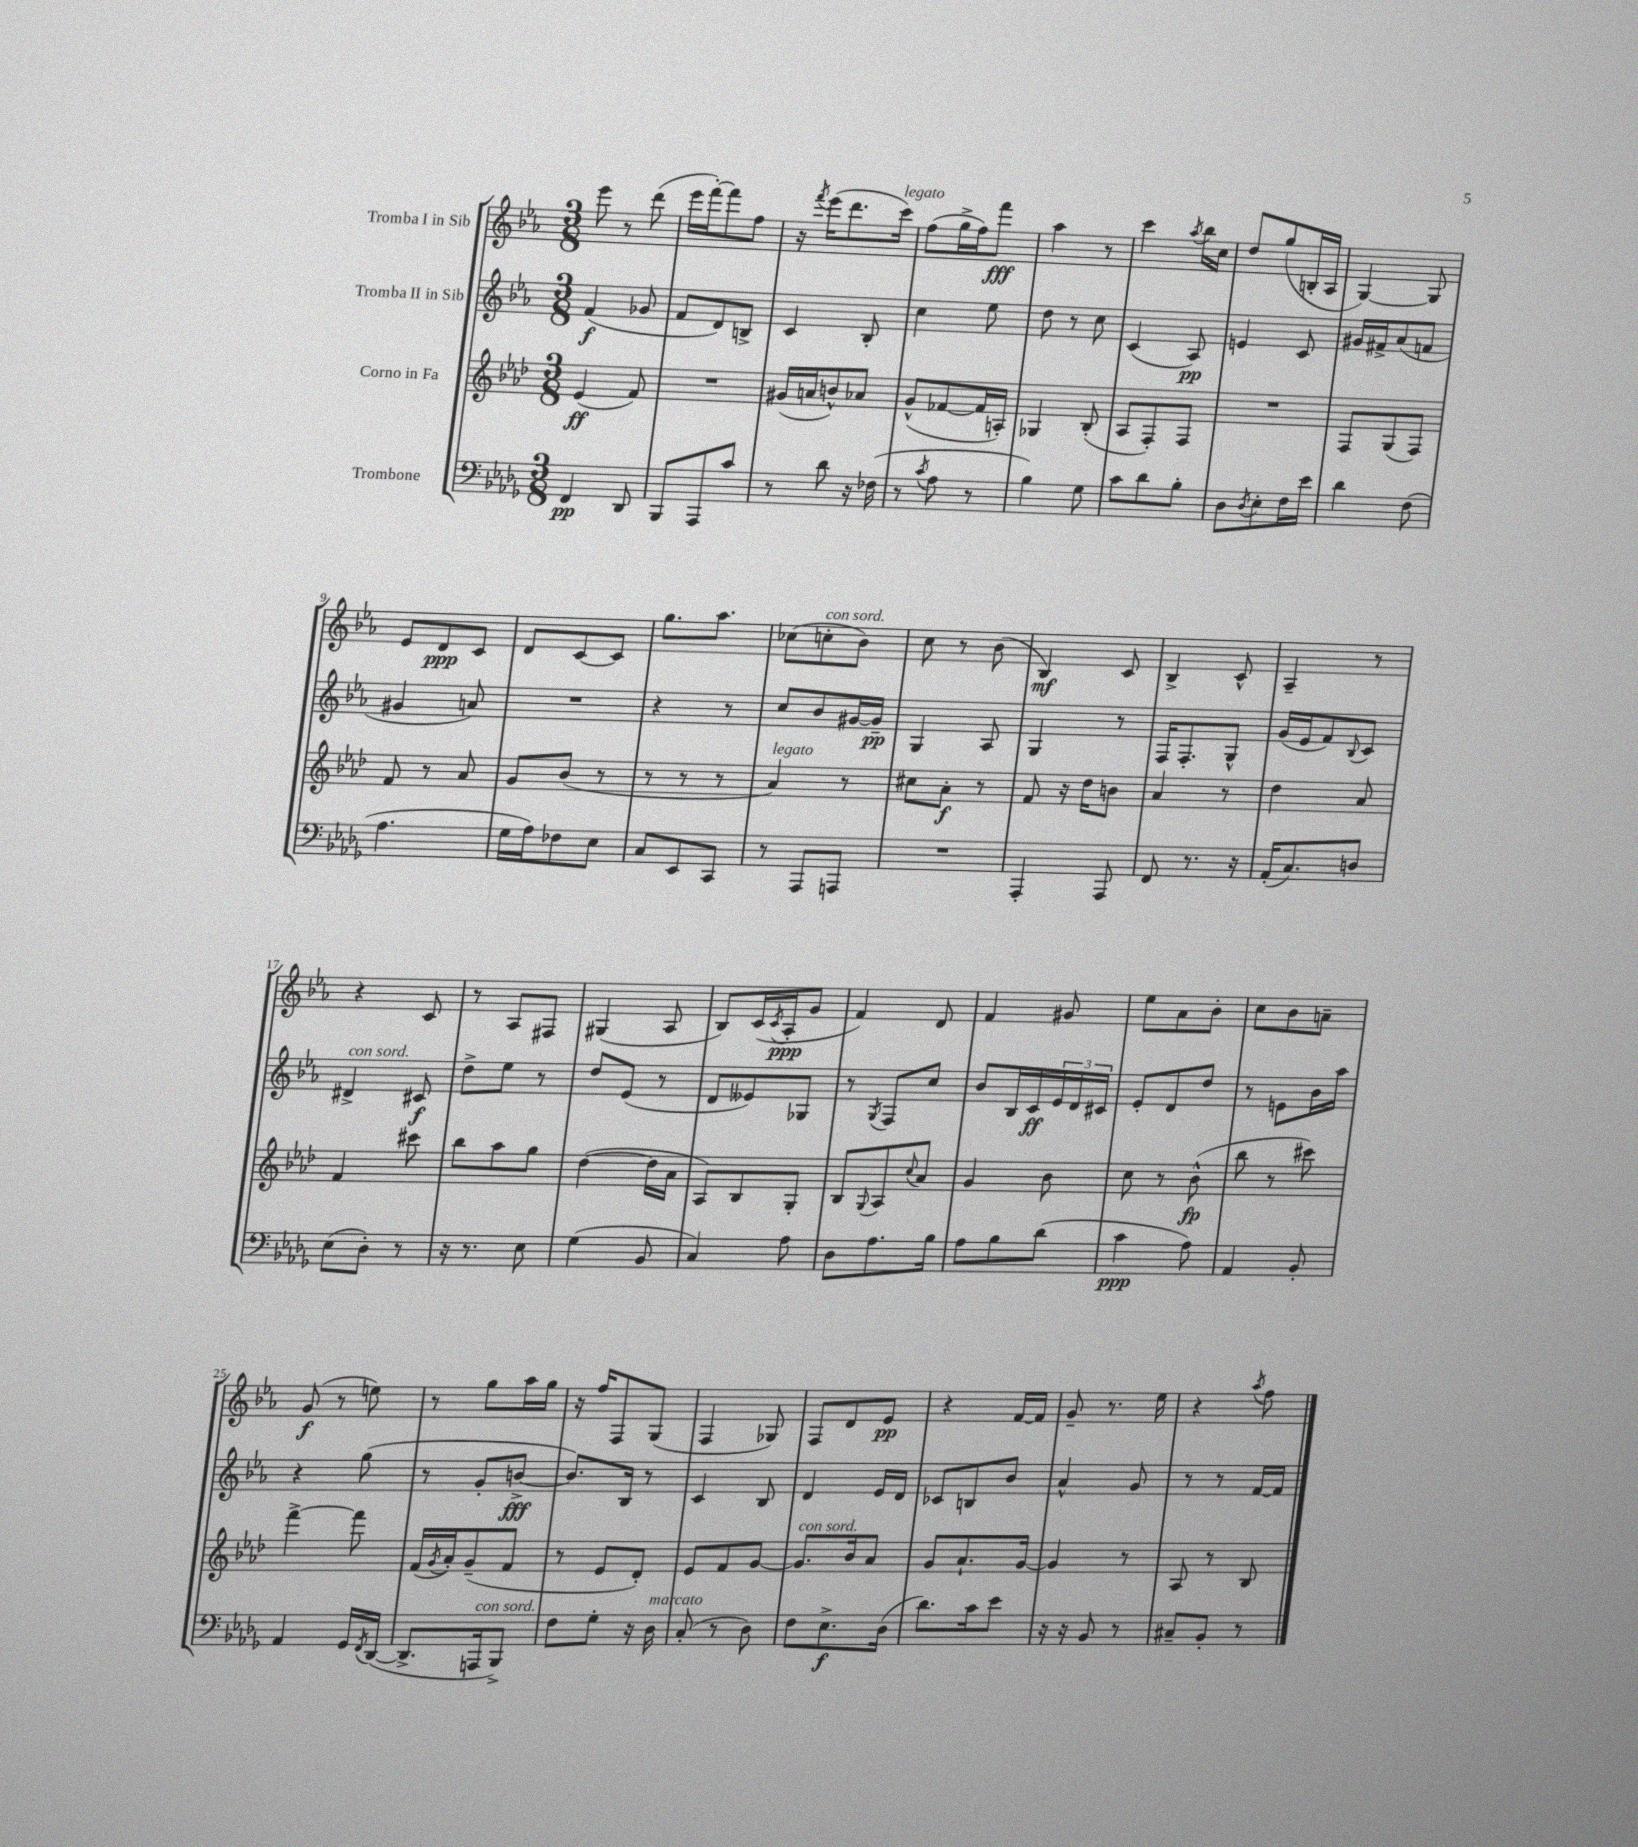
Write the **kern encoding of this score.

**kern	**dynam	**kern	**dynam	**kern	**dynam	**kern	**dynam
*part4	*part4	*part3	*part3	*part2	*part2	*part1	*part1
*staff4	*staff4	*staff3	*staff3	*staff2	*staff2	*staff1	*staff1
*I"Trombone	*	*I"Corno in Fa	*	*I"Tromba II in Sib	*	*I"Tromba I in Sib	*
*clefF4	*	*clefG2	*	*clefG2	*	*clefG2	*
*k[b-e-a-d-g-]	*	*k[b-e-a-d-]	*	*k[b-e-a-]	*	*k[b-e-a-]	*
*M3/8	*	*M3/8	*	*M3/8	*	*M3/8	*
=1	=1	=1	=1	=1	=1	=1	=1
4FF/	pp	(4e-/	ff	(4f/	f	8eee-\	.
.	.	.	.	.	.	8r	.
8DD-/	.	8f/)	.	8g-X/	.	(8ddd\	.
=2	=2	=2	=2	=2	=2	=2	=2
8BBB-/L	.	4.r	.	8f/L	.	16eee-\LL	.
.	.	.	.	.	.	[16fff'\J)	.
8AAA-/	.	.	.	8d/)	.	8fff\]	.
8c/J	.	.	.	8Bn^/J	.	8ff\J	.
=3	=3	=3	=3	=3	=3	=3	=3
8r	.	(16g#X/LL	.	4c/	.	16r	.
.	.	.	.	.	.	8qfff/	.
.	.	16an/J	.	.	.	(16eee-\KL	.
8d-\	.	8bn^^/)	.	.	.	8.ddd\	.
16r	.	8a-X/J	.	8B-'/	.	.	.
!	!	!	!	!	!	!LO:TX:a:i:t=legato	!
(16F-X\	.	.	.	.	.	16ccc\Jk)	.
=4	=4	=4	=4	=4	=4	=4	=4
8r	.	(8g^^/L	.	4cc\	.	(8ff\L	.
8qc/	.	.	.	.	.	.	.
8A-\	.	[8f-X/	.	.	.	16gg^\L	.
.	.	.	.	.	.	16ff\J)	.
8r	.	16f-/L]	.	8ee-\	.	8fff\J	fff
.	.	16An'/JJ)	.	.	.	.	.
=5	=5	=5	=5	=5	=5	=5	=5
4B-\)	.	4G-X/	.	8dd\	.	4aa-\	.
.	.	.	.	8r	.	.	.
8G-\	.	(8B-'/	.	8cc\	.	8r	.
=6	=6	=6	=6	=6	=6	=6	=6
8c\L	.	8A-/L	.	(4c/	.	4ccc\	.
8d-\	.	8F'/)	.	.	.	.	.
.	.	.	.	.	.	8qaa-/	.
8B-'\J	.	8F/J	.	8A-/)	pp	16bb-\LL	.
.	.	.	.	.	.	16cc\JJ	.
=7	=7	=7	=7	=7	=7	=7	=7
8D-\L	.	4.r	.	4en/	.	8dd/L	.
8qD-/	.	.	.	.	.	.	.
8E-'\	.	.	.	.	.	(8gg/	.
16F\L	.	.	.	8c/	.	16Bn'/L	.
16e-\JJ	.	.	.	.	.	16A-/JJ	.
=8	=8	=8	=8	=8	=8	=8	=8
4d-\	.	8F/L	.	16g#X/LL	.	[4G/)	.
.	.	.	.	16f#X^/J	.	.	.
.	.	(8G/	.	(8a-/	.	.	.
(8F\	.	8F/J)	.	8fn/J	.	8G/]	.
!!LO:LB:g=z
=9	=9	=9	=9	=9	=9	=9	=9
4.A-\	.	8f/	.	4g#X/	.	8e-/L	.
.	.	8r	.	.	.	8d/	ppp
.	.	8a-/	.	8an/)	.	8c/J	.
=10	=10	=10	=10	=10	=10	=10	=10
16G-\LL	.	8g/L	.	4.r	.	8d/L	.
16A-\J)	.	.	.	.	.	.	.
8F-X\	.	(8b-/J	.	.	.	[8c/	.
8E-\J	.	8r	.	.	.	8c/J]	.
=11	=11	=11	=11	=11	=11	=11	=11
8C/L	.	8r	.	4r	.	8.gg\L	.
8EE-/	.	8r	.	.	.	.	.
.	.	.	.	.	.	8.aa-\J	.
8CC/J	.	8r	.	8r	.	.	.
=12	=12	=12	=12	=12	=12	=12	=12
!	!	!LO:TX:a:i:t=legato	!	!	!	!	!
8r	.	4a-/)	.	8cc/L	.	(8cc-X\L	.
!	!	!	!	!	!	!LO:TX:a:i:t=con sord.	!
8AAA-/L	.	.	.	8b-/	.	8ccn'\	.
8AAAn/J	.	8r	.	[16g#X/L	.	8b-\J)	.
.	.	.	.	16g#~/JJ]	pp	.	.
=13	=13	=13	=13	=13	=13	=13	=13
4.r	.	8cc#X\L	.	4G/	.	8cc\	.
.	.	8a-'\J	f	.	.	8r	.
.	.	8r	.	8A-/	.	(8b-\	.
=14	=14	=14	=14	=14	=14	=14	=14
4AAA-'/	.	8f/	.	4G/	.	4B-/)	mf
.	.	16r	.	.	.	.	.
.	.	16dd-\KL	.	.	.	.	.
8AAA-/	.	8bn\J	.	8r	.	8c/	.
=15	=15	=15	=15	=15	=15	=15	=15
8FF/	.	4a-/	.	16F/KL	.	4B-^/	.
.	.	.	.	8.F'/	.	.	.
8.r	.	.	.	.	.	.	.
.	.	8r	.	8G^^/J	.	8c^^/	.
16r	.	.	.	.	.	.	.
=16	=16	=16	=16	=16	=16	=16	=16
(16AA-'/KL	.	4dd-\	.	(16g/LL	.	4A-~/	.
8.C/)	.	.	.	16e-/J	.	.	.
.	.	.	.	8f/)	.	.	.
.	.	.	.	8qqB-/	.	.	.
8Dn/J	.	8a-/	.	8c/J	.	8r	.
!!LO:LB:g=z
=17	=17	=17	=17	=17	=17	=17	=17
!	!	!	!	!LO:TX:a:i:t=con sord.	!	!	!
(8E-\L	.	4f/	.	4d#X^/	.	4r	.
8D-'\J)	.	.	.	.	.	.	.
8r	.	8ccc#X\	.	8c#X/	f	8c/	.
=18	=18	=18	=18	=18	=18	=18	=18
16r	.	8bb-\L	.	8dd^\L	.	8r	.
8.r	.	.	.	.	.	.	.
.	.	8aa-\	.	8ee-\J	.	8A-/L	.
8E-\	.	8gg\J	.	8r	.	8F#X/J	.
=19	=19	=19	=19	=19	=19	=19	=19
(4G-\	.	([4dd-\	.	8dd/L	.	(4G#X/	.
.	.	.	.	(8e-/J	.	.	.
8BB-/	.	16dd-\LL]	.	8r	.	8A-/	.
.	.	16a-\JJ	.	.	.	.	.
=20	=20	=20	=20	=20	=20	=20	=20
4C/)	.	8A-/L)	.	8d/L	.	8B-/L)	.
.	.	8B-/	.	8e--X/)	.	(16c/L	.
.	.	.	.	.	.	8qc/	.
.	.	.	.	.	.	16A-'/J	ppp
8A-\	.	8G'/J	.	8G-X/J	.	8g/J	.
=21	=21	=21	=21	=21	=21	=21	=21
8D-\L	.	8B-/L	.	8r	.	4f/)	.
.	.	8qqG/	.	8qG/	.	.	.
8.A-\	.	8A-/	.	8F/L	.	.	.
.	.	8qqcc/	.	.	.	.	.
.	.	8a-/J	.	8cc/J	.	8d/	.
16B-\Jk	.	.	.	.	.	.	.
=22	=22	=22	=22	=22	=22	=22	=22
8A-\L	.	4g/	.	8b-/L	.	4f/	.
8B-\	.	.	.	16B-/L	.	.	.
.	.	.	.	16c/	ff	.	.
(8d-\J	.	8b-\	.	24e-/	.	8g#X/	.
.	.	.	.	24d/	.	.	.
.	.	.	.	24c#X/JJ	.	.	.
=23	=23	=23	=23	=23	=23	=23	=23
4c\	ppp	8cc\	.	8e-'/L	.	8ee-\L	.
.	.	8r	.	8d/	.	8a-\	.
8A-\)	.	(8b-^^\	fp	8dd/J	.	8b-'\J	.
=24	=24	=24	=24	=24	=24	=24	=24
4AA-/	.	8bb-\	.	8r	.	8cc\L	.
.	.	8r	.	8en\L	.	8b-\	.
8BB-'/	.	8ccc#X\)	.	16b-\L	.	8an~\J	.
.	.	.	.	16aa-\JJ	.	.	.
!!LO:LB:g=z
=25	=25	=25	=25	=25	=25	=25	=25
4AA-/	.	[4fff^\	.	4r	.	(8g/	f
.	.	.	.	.	.	8r	.
16GG-/LL	.	8fff\]	.	(8gg\	.	8een\)	.
8qFF/	.	.	.	.	.	.	.
([16DD-/JJ	.	.	.	.	.	.	.
=26	=26	=26	=26	=26	=26	=26	=26
8.DD-^/L]	.	(16f/LL	.	8r	.	8r	.
.	.	8qg/	.	.	.	.	.
.	.	16a-'/J)	.	.	.	.	.
.	.	(8g~/	.	8g'/L	.	8gg\L	.
!LO:TX:a:i:t=con sord.	!	!	!	!	!	!	!
16AAAn/k	.	.	.	.	.	.	.
8BBB-^/J)	.	8f/J	.	[8bn^/J	fff	16aa-\L	.
.	.	.	.	.	.	16gg\JJ	.
=27	=27	=27	=27	=27	=27	=27	=27
8F\L	.	8r	.	8.b/L])	.	16r	.
.	.	.	.	.	.	16ff/KL	.
8G-'\J	.	8e-/L	.	.	.	8F/	.
.	.	.	.	16B-/Jk	.	.	.
16r	.	8d-'/J)	.	8r	.	(8G/J	.
!LO:TX:a:i:t=marcato	!	!	!	!	!	!	!
16D-\	.	.	.	.	.	.	.
=28	=28	=28	=28	=28	=28	=28	=28
(8C'/	.	8e-/L	.	4c/	.	4F/	.
8r	.	8f/	.	.	.	.	.
8D-\)	.	[8g/J	.	8B-/	.	8G-X/)	.
=29	=29	=29	=29	=29	=29	=29	=29
!	!	!LO:TX:a:i:t=con sord.	!	!	!	!	!
8F\L	.	8.g/L]	.	4d/	.	8F/L	.
8.E-^\	f	.	.	.	.	8d/	.
.	.	16b-/k	.	.	.	.	.
.	.	8a-/J	.	16e-/LL	.	8e-/J	pp
(16D-\Jk	.	.	.	16d/JJ	.	.	.
=30	=30	=30	=30	=30	=30	=30	=30
8.d-\L)	.	8g/L	.	8c-X/L	.	4r	.
.	.	8.a-`/	.	8Bn/	.	.	.
16c\k	.	.	.	.	.	.	.
8e-\J	.	.	.	8b-/J	.	[16f/LL	.
.	.	[16g/Jk	.	.	.	16f/JJ]	.
=31	=31	=31	=31	=31	=31	=31	=31
16r	.	4g/]	.	4a-^^/	.	8g~/	.
16r	.	.	.	.	.	.	.
8BB-/	.	.	.	.	.	8.r	.
8r	.	8r	.	8g/	.	.	.
.	.	.	.	.	.	16ee-\	.
=32	=32	=32	=32	=32	=32	=32	=32
8C#X~/L	.	8A-/	.	8r	.	4r	.
8BB-'/J	.	8r	.	8r	.	.	.
.	.	.	.	.	.	8qaa-/	.
8r	.	8B-/	.	[16f/LL	.	8ff\	.
.	.	.	.	16f/JJ]	.	.	.
==	==	==	==	==	==	==	==
*-	*-	*-	*-	*-	*-	*-	*-
